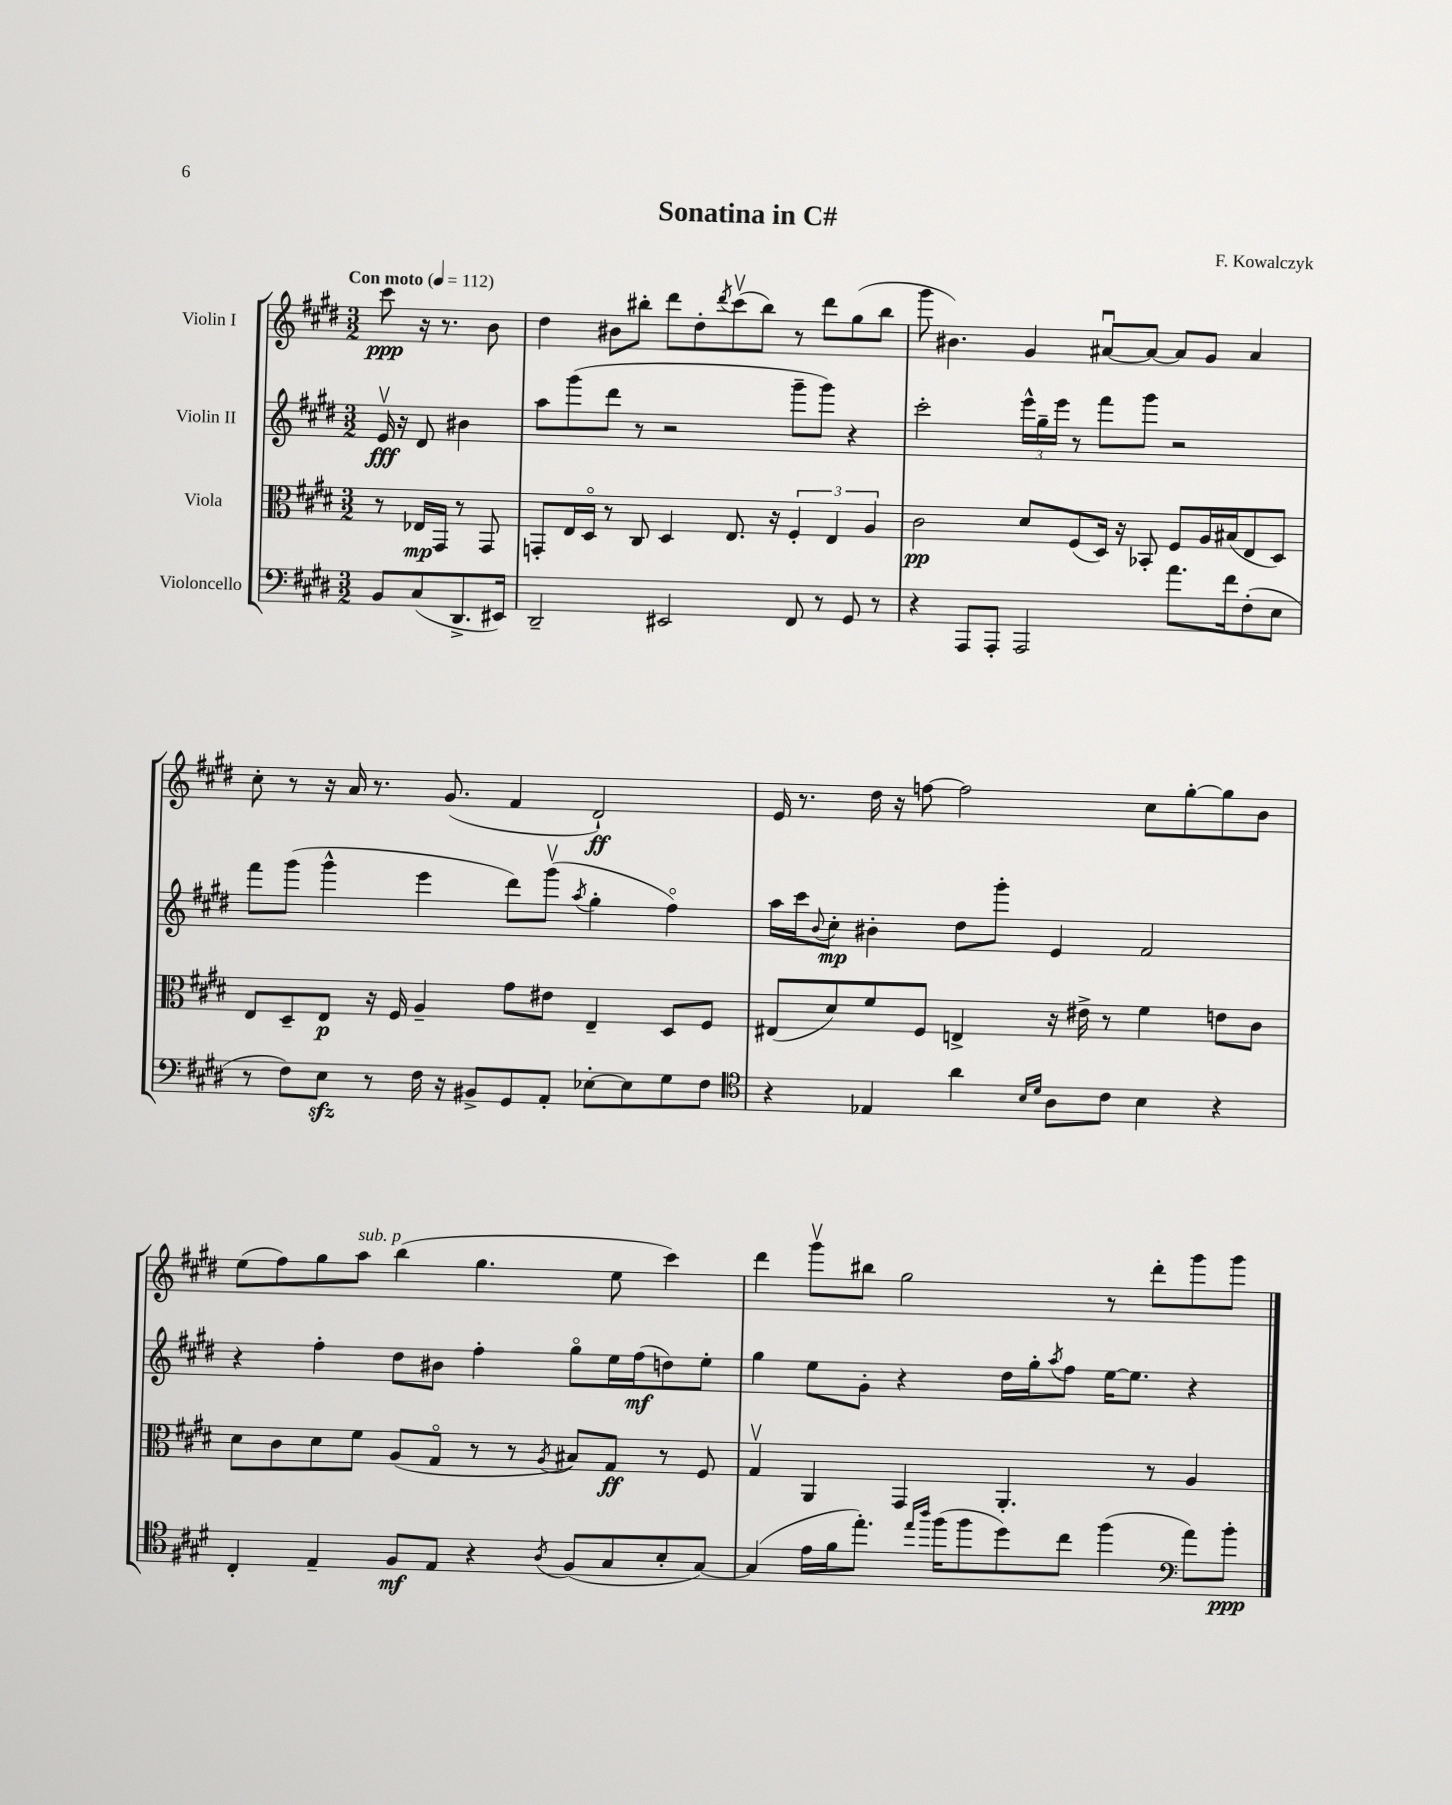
\header { title = "Sonatina in C#" composer = "F. Kowalczyk" }
<<
\new StaffGroup <<
\new Staff = "s0" \with { instrumentName = "Violin I" } {
    \clef treble \key e \major \numericTimeSignature \time 3/2 \partial 2 \tempo "Con moto" 4 = 112
    cis'''8\ppp r16 r8. b'8 |
    dis''4 bis'8 bis''8-. dis'''8 dis''8-. \acciaccatura { dis'''8 } cis'''8\upbow( bis''8) r8 dis'''8 gis''8( bis''8 |
    gis'''8 bis'4.) gis'4 ais'8~\downbow ais'8~ ais'8 gis'8 ais'4 |
    cis''8-. r8 r16 a'16 r8. gis'8.( fis'4 dis'2-!\ff) |
    e'16 r8. dis''16 r16 f''8~ f''2 cis''8 gis''8~-. gis''8 b'8 |
    e''8( fis''8) gis''8 a''8^\markup { \italic "sub. p" } b''4( gis''4. e''8 cis'''4) |
    dis'''4 gis'''8\upbow bis''8 gis''2 r8 dis'''8-. gis'''8 gis'''8 \bar "|." |
}
\new Staff = "s1" \with { instrumentName = "Violin II" } {
    \clef treble \key e \major \numericTimeSignature \time 3/2 \partial 2
    e'16\upbow\fff r16 dis'8 bis'4 |
    a''8 gis'''8( dis'''8 r8 r2 gis'''8-- gis'''8) r4 |
    cis'''2-. \tuplet 3/2 { e'''16-^ gis''16-- e'''16 } r8 fis'''8 gis'''8 r2 |
    fis'''8 gis'''8( gis'''4-^ e'''4 dis'''8) gis'''8\upbow( \acciaccatura { a''8 } gis''4-. fis''4\flageolet) |
    a''16 cis'''16 \appoggiatura { b'8 } cis''8-.\mp bis'4-. dis''8 gis'''8-. e'4 fis'2 |
    r4 fis''4-. dis''8 bis'8 fis''4-. gis''8\flageolet e''16 fis''16\mf( d''8) e''8-. |
    gis''4 e''8 gis'8-. r4 dis''16 gis''16-. \acciaccatura { a''8 } fis''8 e''16~ e''8. r4 \bar "|." |
}
\new Staff = "s2" \with { instrumentName = "Viola" } {
    \clef alto \key e \major \numericTimeSignature \time 3/2 \partial 2
    r8 ees16\mp gis,16 r8 gis,8 |
    g,8-. e16 dis16\flageolet r8 cis8 dis4 e8. r16 \tuplet 3/2 { fis4-. e4 a4 } |
    cis'2\pp dis'8 fis8( dis16) r16 bes,8-. fis8 a16 bis16( e8 dis8) |
    e8 dis8-- e8\p r16 fis16 a4-- gis'8 eis'8 e4-- dis8 fis8 |
    eis8( dis'8) fis'8 fis8 e4-> r16 eis'16-> r8 fis'4 e'8 cis'8 |
    dis'8 cis'8 dis'8 fis'8 a8( gis8\flageolet r8 r8 \acciaccatura { a8 } bis8) gis8\ff r8 fis8 |
    gis4\upbow a,4 gis,4 a,4.-. r8 a4 \bar "|." |
}
\new Staff = "s3" \with { instrumentName = "Violoncello" } {
    \clef bass \key e \major \numericTimeSignature \time 3/2 \partial 2
    b,8 cis8( dis,8.-> eis,16) |
    dis,2-- eis,2 fis,8 r8 gis,8 r8 |
    r4 a,,8 a,,8-. a,,2 a'8. fis'16 fis8-.( e8 |
    r8 fis8) e8\sfz r8 fis16 r16 bis,8-> gis,8 a,8-. ees8~-. ees8 gis8 fis8 |
    \clef tenor r4 ees4 a'4 \grace { b16 dis'16 } a8 cis'8 b4 r4 |
    cis4-. e4-- fis8\mf e8 r4 \acciaccatura { a8 } fis8( gis8 b8-. gis8~) |
    gis4( e'16 fis'16 e''8.-.) \grace { e''16 a''16 } fis''16( fis''8 dis''8) cis''8 fis''4( \clef bass a'8) b'8-.\ppp \bar "|." |
}
>>
>>
\layout { \context { \Score \remove "Bar_number_engraver" } }
